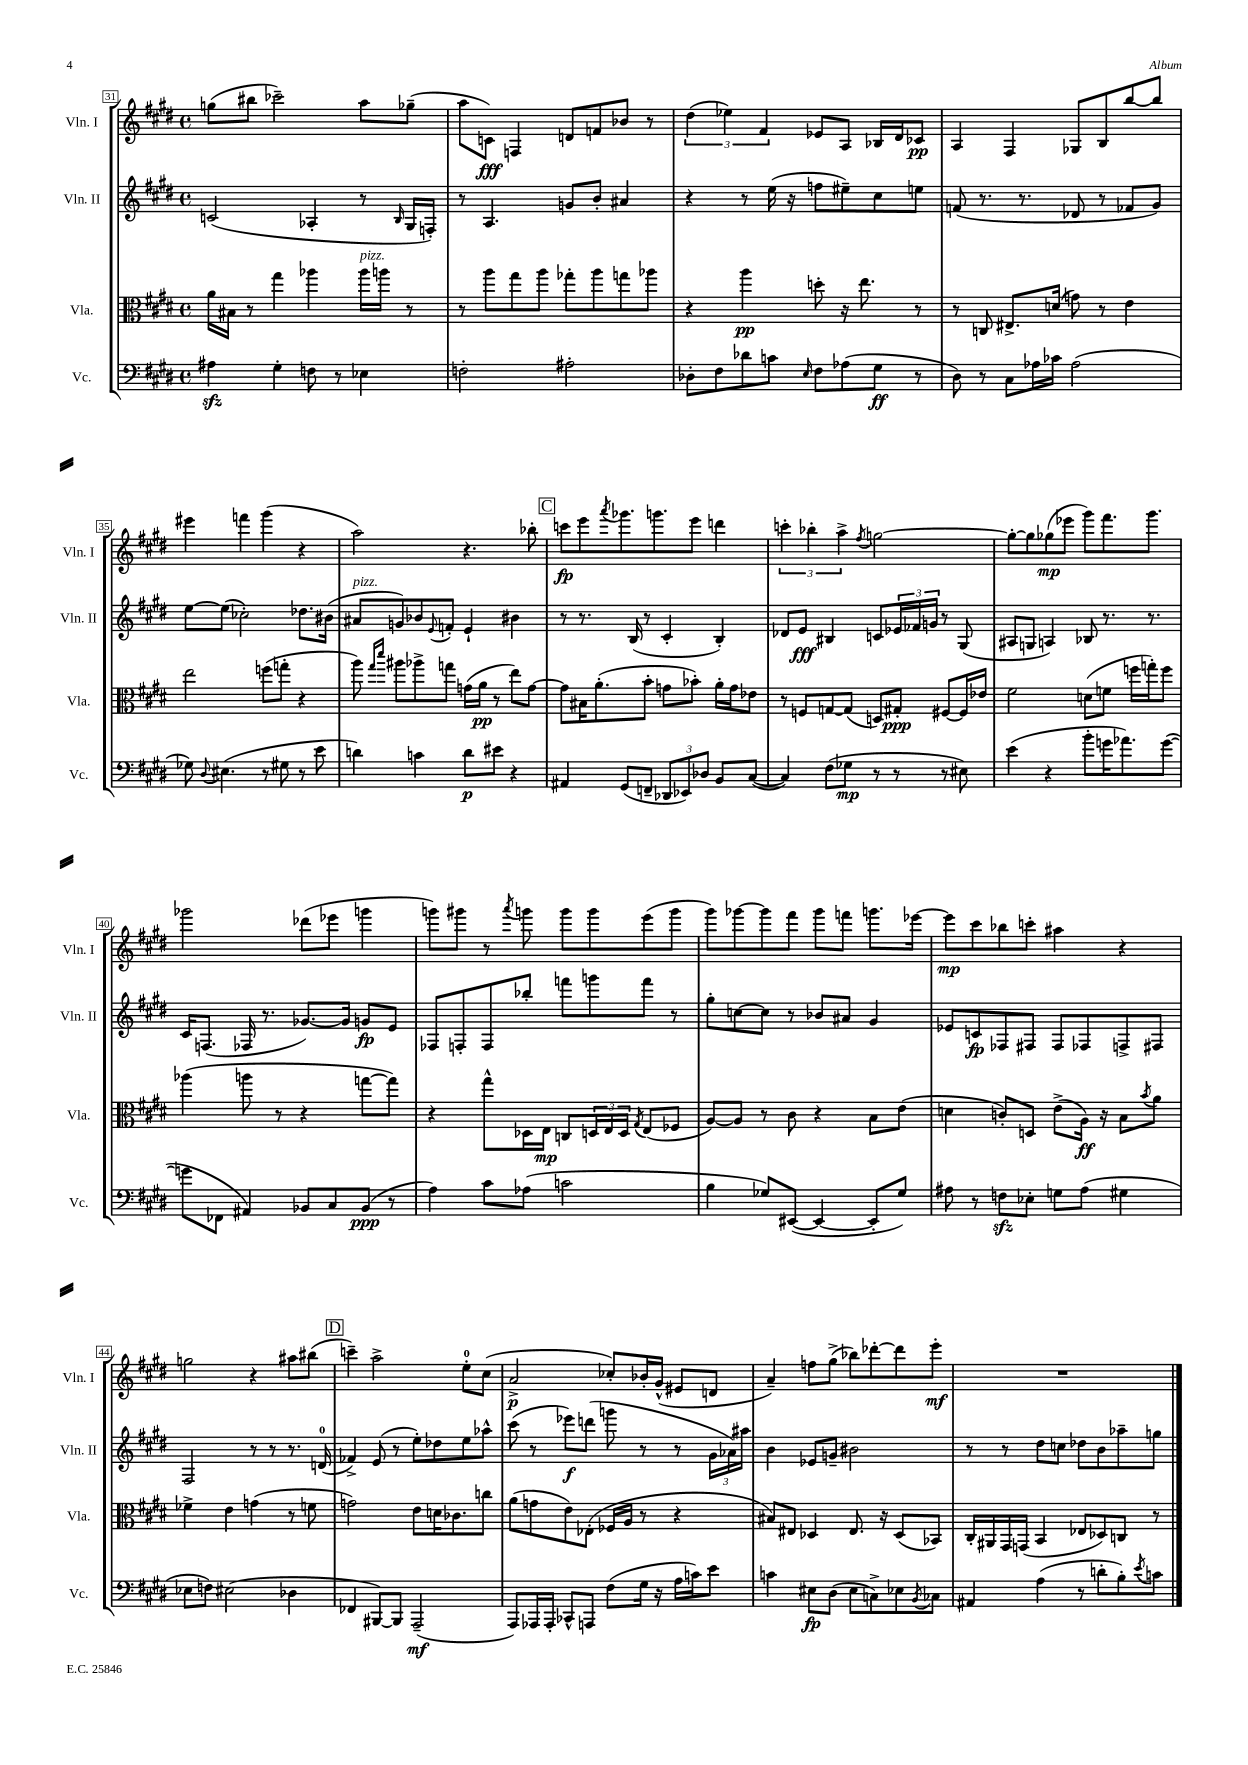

**kern	**kern	**kern	**kern
*staff4	*staff3	*staff2	*staff1
*clefF4	*clefC3	*clefG2	*clefG2
*k[f#c#g#d#]	*k[f#c#g#d#]	*k[f#c#g#d#]	*k[f#c#g#d#]
*M4/4	*M4/4	*M4/4	*M4/4
*met(c)	*met(c)	*met(c)	*met(c)
4A#\	16a\LL	(2c/	(8gg\L
.	16B#\JJ	.	.
.	8r	.	8bb#\J
4G#'\	4gg#\	.	2ccc-~\)
8F\	4aa-\	4A-'/	.
8r	.	.	.
4E-\	16aa-\LL	8r	8aa\L
.	16aa\JJ	.	.
.	.	16qqB/	.
.	8r	16G#/LL	(8gg-~\J
.	.	16F'/JJ)	.
=	=	=	=
2F'\	8r	8r	8aa\L
.	8aa\L	4.A/	8c\J)
.	8gg#\	.	4F/
.	8aa\J	.	.
2A#'\	8gg-'\L	8g/L	8d/L
.	8aa\	8b'/J	8f/
.	8gg\	4a#/	8b-/J
.	8aa-\J	.	8r
=	=	=	=
8D-'\L	4r	4r	(6dd#\
8F#\	.	.	.
.	.	.	6ee-\)
8d-\	4aa\	8r	.
.	.	.	6f#/
8c\J	.	(16ee\	.
.	.	16r	.
16qqE/	.	.	.
8F#\L	8dd'\	8ff\L	8e-/L
(8A-\	16r	8ee#~\)	8A/J
.	8.ee\	.	.
8G#\J	.	8cc#\	16B-/LL
.	.	.	16d#/J
8r	8r	8ee\J	8c-/J
=	=	=	=
8D#\)	8r	(8f/	4A/
8r	8C/	8.r	.
8C#\L	8.E#^/L	.	4F#/
.	.	8.r	.
16A-\L	.	.	.
16c-\JJ	(16d/Jk	.	.
(2A-\	8g\)	8d-/	8G-/L
.	8r	8r	8B/
.	4e\	8f-/L	[8bb/
.	.	8g#/J)	8bb/]J
=	=	=	=
8G-\)	2ee\	[8ee\L	4eee#\
8qqD#/	.	.	.
(4.E#\	.	(8ee\]J	.
.	.	2cc-'\)	4fff\
8r	(8ff\L	.	(4ggg#\
8G#\	8gg'\J	.	.
8r	4r	8.dd-\L	4r
8e\	.	.	.
.	.	(16b#\Jk	.
=	=	=	=
4d\)	8aa\)	8a#/L	2aa\)
.	16qqgg#/LL	.	.
.	16qqddd#/JJ	.	.
.	8aa#\L	8g/)	.
4c\	8aa-^\	8b-/	.
.	.	8qqe/	.
.	8gg\J	8f'/J	.
8d\L	(16g\LL	4e`/	4.r
.	16a\JJ	.	.
8e#\J	8r	.	.
4r	8ee\L)	4b#\	.
.	[8g\J	.	8bb-'\
=	=	=	=
4AA#/	8g\]L	8r	8ccc\L
.	16B#\K	8.r	8eee\
.	(8.a'\	.	.
.	.	.	8qaaa/
(8GG#/L	.	.	8.ggg-\
.	.	(16B/	.
8FF~/J	8b'\J	8r	.
.	.	.	8.ggg\
12DD-/L	8g\L	4c#'/	.
12EE-/)	.	.	.
.	8b-'\J)	.	8eee\J
12D-/J	.	.	.
8BB/L	16a'\LL	4B'/)	4ddd\
.	16g\J	.	.
([8C#/J	8e-\J	.	.
=	=	=	=
4C#/])	8r	8d-/L	6ccc'\
.	8F/L	8e/J	.
.	.	.	6bb-'\
(8F#\L	[8G/	4B#/	.
.	.	.	6aa^\
8G-\J	(8G/]J	.	.
.	.	.	8qff#/
8r	8D/L)	8c/L	[2gg\
8r	8G#'/J	24e-/L	.
.	.	24f-/	.
.	.	24g/JJ	.
8r	[8F#/L	8r	.
8E#\)	16F#/]L	(8G#/	.
.	16e-/JJ	.	.
=	=	=	=
(4e\	2f#\	8A#/L	8gg'\_L
.	.	8G/J	8gg\]
4r	.	4A/)	(8gg-\
.	.	.	8eee-\J
8b'\L	(8d\L	8B-/	8ggg#\L)
16g\K	8f\J	8.r	8.fff#\
8.a-\)	.	.	.
.	16ff\LL	.	.
.	16gg'\J)	8.r	8.ggg#\J
([8g\J	8ff\J	.	.
=	=	=	=
8g\]L	(4aa-\	16c#/LK	2ggg-\
.	.	(8.F/J	.
8FF-\J	.	.	.
4AA#/)	8aa\	16F-/	.
.	.	8.r	.
.	8r	.	.
8BB-/L	4r	[8.g-/L)	(8ddd-\L
8C#/	.	.	8eee-\J
.	.	16g-/]Jk	.
(8BB-/J	[8gg\L	8g/L	4ggg\
8r	8gg\]J)	8e/J	.
=	=	=	=
4A\)	4r	8F-/L	8ggg\L)
.	.	8F'/	8ggg#\J
8c#\L	8gg#^^\L	8F/	8r
.	.	.	8qaaa/
(8A-\J	16D-\L	8bb-'/J	8ggg\
.	16E\JJ	.	.
2c\	8C/L	8fff\L	8ggg\L
.	24D/L	8ggg\	8ggg\
.	24E/	.	.
.	24D/JJ	.	.
.	8qG#/	.	.
.	(8E/L	8fff\J	(8eee\
.	8F-/J	8r	8ggg\J
=	=	=	=
4B\	[8A/L)	8gg#'\L	8ggg#\L)
.	8A/]J	[8cc\	[8ggg-\
8G-/L)	8r	8cc\]J	8ggg-\]
([8EE#/J	8c#\	8r	8fff#\J
4EE#/_	4r	8b-/L	8ggg-\L
.	.	8a#/J	8fff\J
8EE#'/]L	8B\L	4g#/	8.ggg\L
8G-/J)	(8e\J	.	.
.	.	.	[16eee-\Jk
=	=	=	=
8A#\	4d\	8e-/L	8eee-\]L
8r	.	8c/	8ccc#\
8F\L	8c'/L)	8F-/	8bb-\
8E-'\J	8D/J	8F#/J	8ccc'\J
8G\L	(8e^\L	8F#/L	4aa#\
(8A#\J	16A\Jk)	8F-/	.
.	16r	.	.
4G#\	8B\L	8F^/	4r
.	8qb/	.	.
.	8a\J	8F#/J	.
=	=	=	=
8E-\L	4f-^\	2F#/	2gg\
8F\J)	.	.	.
(2E#\	4e\	.	.
.	(4g\	8r	4r
.	.	8r	.
4D-\	8r	8.r	8aa#\L
.	8f\	.	(8bb#\J
.	.	(16d/	.
=	=	=	=
4FF-/	2g\)	4f-^/)	4ccc~\)
[8BBB#/L)	.	(8e/	2aa^\
8BBB#/]J	.	8r	.
(2AAA~/	8e\L	8ee'\L)	.
.	16d\K	8dd-\	.
.	8.c-\	.	.
.	.	8ee\	8ee'\L
.	8cc\J	8aa-^^\J	(8cc#\J
=	=	=	=
8AAA/L)	(8a\L	(8ccc#\	2a^/
16AAA-/L	8g\	8r	.
16AAA-'/JJ	.	.	.
8CC-^^/L	8e\)	8eee-\L)	.
8AAA/J	(8E-'\J	(8ddd\J	.
(8F#\L	16F-/LL	8ggg\	8cc-'/L)
.	16A/JJ	.	.
16G#\Jk	8r	8r	16b-'/L
16r	.	.	(16g#^^/JJ
16A\LL	4r	8r	8e#/L
16c\J)	.	.	.
8e\J	.	24g#\LL	8d/J
.	.	24a-\)	.
.	.	24aa#\JJ	.
=	=	=	=
4c\	8B#/L)	4b\	4a~/)
.	8E#/J	.	.
8E#\L	4D-/	8e-/L	8ff\L
(8D#\J	.	8g~/J	(8gg#^\J
8E#\L	8.E#/	2b#\	8bb-\L)
8C^\)	.	.	[8ddd-'\
.	16r	.	.
8E-\	(8D-/L	.	8ddd-\]
8qBB/	.	.	.
8C-\J	8BB-/J)	.	8eee'\J
=	=	=	=
4AA#/	16C#'/LL	8r	1r
.	16AA#/	.	.
.	16GG#/	8r	.
.	(16GG/JJ	.	.
(4A\	4BB/	8dd#\L	.
.	.	8cc\J	.
8r	8E-/L	8dd-\L	.
8d'\L	8D-/)	8b\	.
8B'\)	8C/J	8aa-~\	.
8qe/	.	.	.
8c\J	8r	8gg\J	.
==	==	==	==
*-	*-	*-	*-
